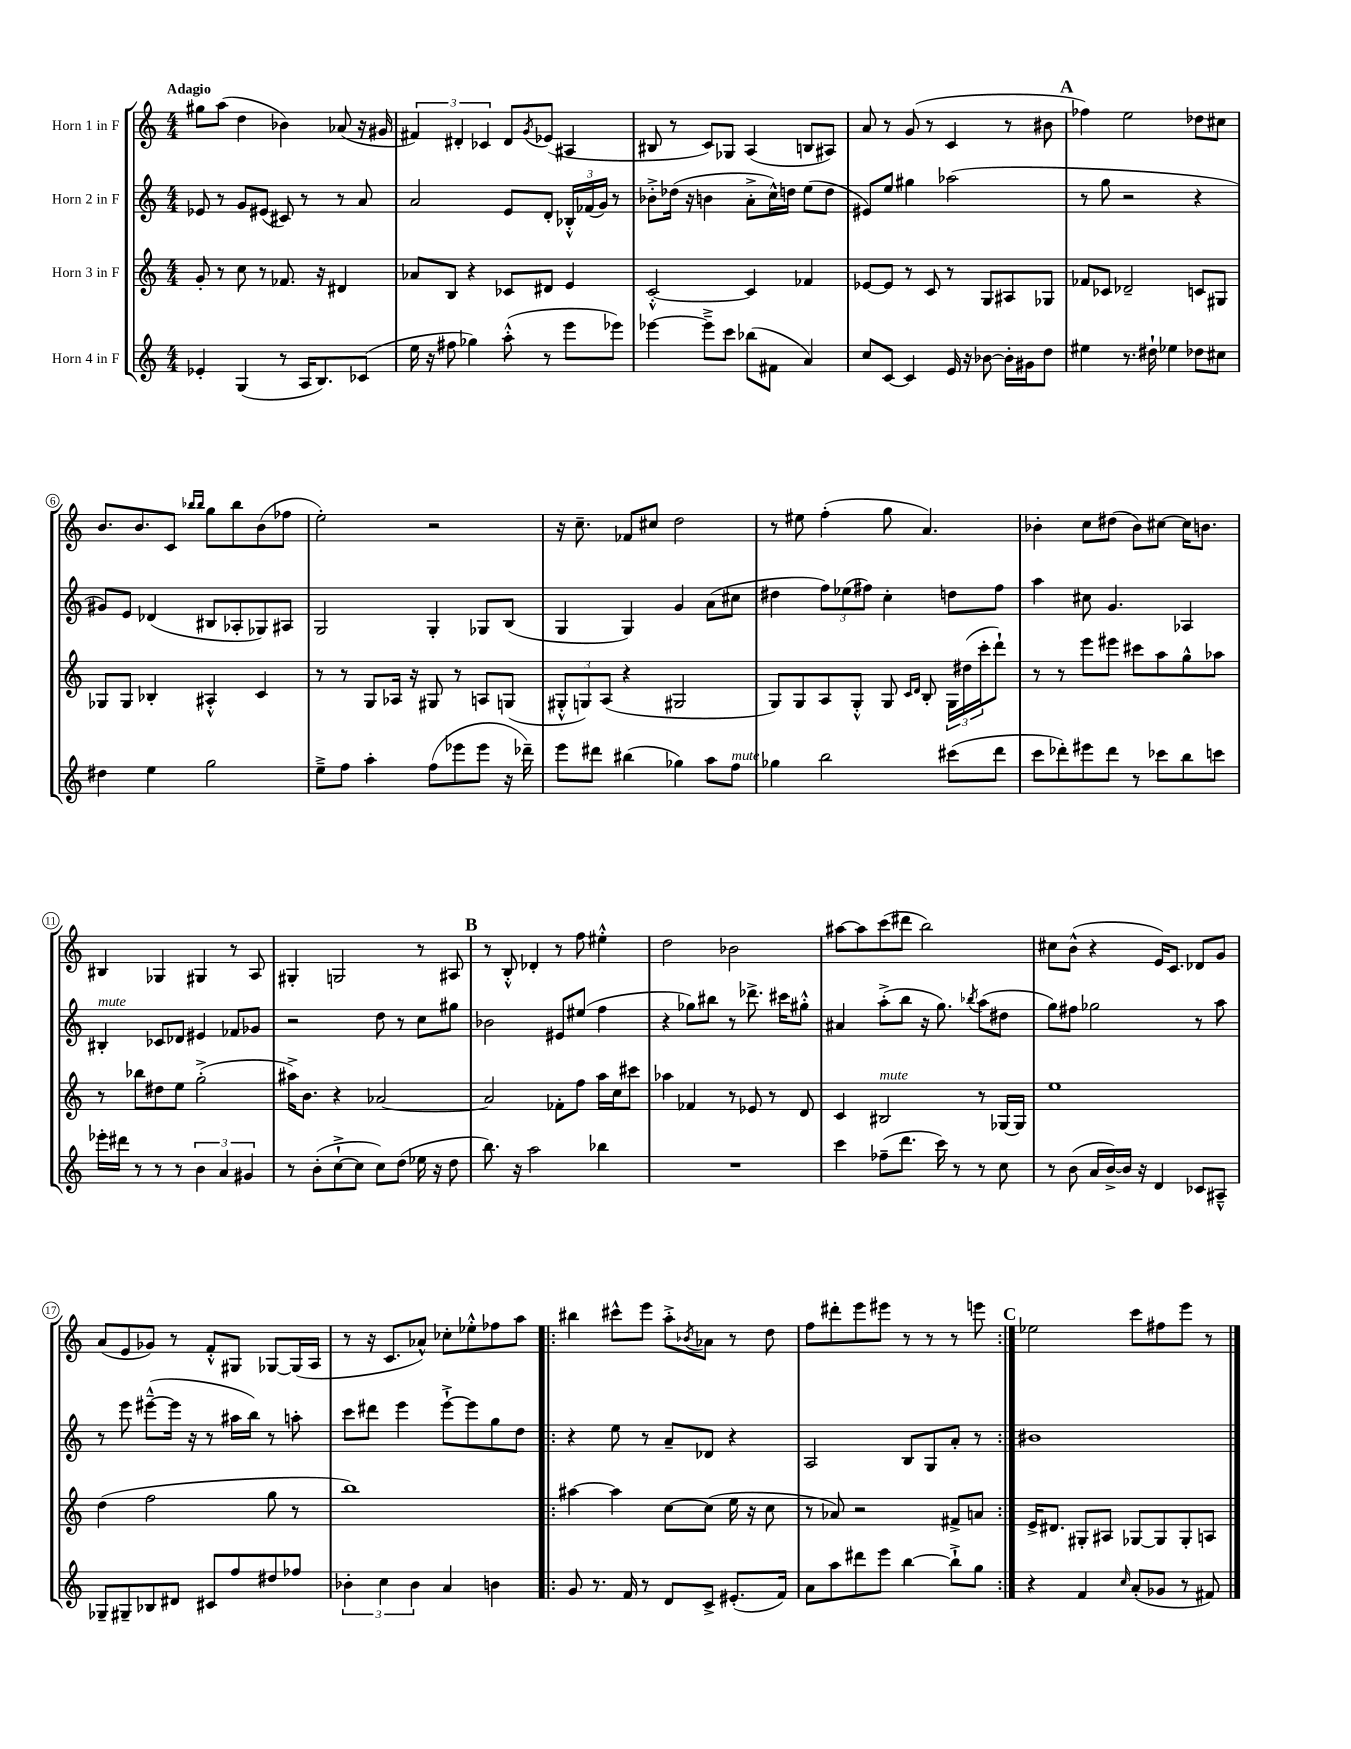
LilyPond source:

<<
\new StaffGroup <<
\new Staff = "s0" \with { instrumentName = "Horn 1 in F" } {
    \clef treble \key c \major \numericTimeSignature \time 4/4 \tempo "Adagio"
    gis''8 a''8( d''4 bes'4) aes'8( r16 gis'16 |
    \tuplet 3/2 { fis'4) dis'4-. ces'4 } dis'8 \acciaccatura { g'8 } ees'8( ais4 |
    bis8 r8 c'8) ges8 a4( b8 ais8) |
    a'8 r8 g'8( r8 c'4 r8 bis'8 |
    \mark \markup { \bold "A" } fes''4) e''2 des''8 cis''8 |
    b'8. b'8. c'8 \grace { bes''16 bes''16 } g''8 bes''8 b'8( fes''8 |
    e''2-.) r2 |
    r16 c''8.-- fes'8 cis''8 d''2 |
    r8 eis''8 f''4-.( g''8 a'4.) |
    bes'4-. c''8 dis''8( bes'8) cis''8~ cis''16 b'8. |
    bis4 ges4 gis4 r8 a8 |
    gis4-. g2 r8 ais8 |
    \mark \markup { \bold "B" } r8 b8-.-^ des'4-. r8 f''8 eis''4-.-^ |
    d''2 bes'2 |
    ais''8~ ais''8 c'''8( dis'''8 b''2) |
    cis''8 b'8-^( r4 e'16) c'8. des'8 g'8 |
    a'8( e'8 ges'8) r8 f'8-.-^ gis8 ges8~ ges16( a16 |
    r8 r16 c'8. aes'8-^) ces''8-. ees''8-.-^ fes''8 a''8 |
    \repeat volta 2 { bis''4 cis'''8-^ e'''8 a''8-.-> \acciaccatura { bes'8 } aes'8 r8 d''8 |
    f''8 dis'''8-. e'''8 eis'''8 r8 r8 r8 e'''8 | }
    \mark \markup { \bold "C" } ees''2 c'''8 fis''8 e'''8 r8 \bar "|." |
}
\new Staff = "s1" \with { instrumentName = "Horn 2 in F" } {
    \clef treble \key c \major \numericTimeSignature \time 4/4
    ees'8 r8 g'8 eis'8( cis'8) r8 r8 a'8 |
    a'2 e'8 d'8-. \tuplet 3/2 { bes16-.-^ fes'16( g'16) } r8 |
    bes'8-.-> des''16( r16 b'4 a'8-.-> c''16-^) d''16 e''8( d''8 |
    eis'8) e''8 gis''4 aes''2( |
    \mark \markup { \bold "A" } r8 g''8 r2 r4 |
    gis'8) e'8 des'4( bis8 aes8-. ges8) ais8 |
    g2 g4-. ges8 b8( |
    g4 g4) g'4 a'8( cis''8 |
    dis''4 \tuplet 3/2 { f''8) ees''8( fis''8) } c''4-. d''8 fis''8 |
    a''4 cis''8 g'4. aes4 |
    bis4-.^\markup { \italic "mute" } ces'8 des'8 eis'4 fes'8 ges'8 |
    r2 d''8 r8 c''8 gis''8 |
    \mark \markup { \bold "B" } bes'2 eis'8 eis''8( f''4 |
    r4 ges''8) bis''8 r8 des'''8.-> cis'''16 gis''8-.-^ |
    ais'4 a''8-.->( b''8 r16 g''8.) \acciaccatura { bes''8 } a''8( dis''8 |
    g''8) fis''8 ges''2 r8 a''8 |
    r8 e'''8 eis'''8~---^( eis'''16 r16 r8 ais''16 b''16) r8 a''8-. |
    c'''8 dis'''8 e'''4 e'''8~-!-> e'''8 g''8 d''8 |
    \repeat volta 2 { r4 e''8 r8 a'8-- des'8 r4 |
    a2 b8 g8 a'8-. r8 | }
    \mark \markup { \bold "C" } bis'1 \bar "|." |
}
\new Staff = "s2" \with { instrumentName = "Horn 3 in F" } {
    \clef treble \key c \major \numericTimeSignature \time 4/4
    g'8-. r8 c''8 r8 fes'8. r16 dis'4 |
    aes'8 b8 r4 ces'8 dis'8 e'4 |
    c'2~-.-^ c'4 fes'4 |
    ees'8~ ees'8 r8 c'8 r8 g8 ais8 ges8 |
    \mark \markup { \bold "A" } fes'8 ces'8 des'2-- c'8 gis8 |
    ges8 ges8 bes4-. ais4-.-^ c'4 |
    r8 r8 g8 aes16 r16 gis8 r8 a8 g8( |
    \tuplet 3/2 { gis8-.-^ g8) a8( } r4 gis2 |
    g8) g8 a8 g8-.-^ g8 \grace { c'16 d'16 } b8-. \tuplet 3/2 { g16 dis''16( c'''16-. } d'''8-!) |
    r8 r8 e'''8 eis'''8 cis'''8 a''8 g''8-^ aes''8 |
    r8 bes''8 dis''8 e''8 g''2-.->( |
    ais''16->) b'8. r4 aes'2~ |
    \mark \markup { \bold "B" } aes'2 fes'8-. f''8 a''16 c''16 cis'''8 |
    aes''4 fes'4 r8 ees'8 r8 d'8 |
    c'4 bis2^\markup { \italic "mute" } r8 ges16~ ges16 |
    e''1 |
    d''4( f''2 g''8 r8 |
    b''1) |
    \repeat volta 2 { ais''4~ ais''4 c''8~ c''8( e''16 r16 c''8 |
    r8 aes'8) r2 fis'8-> a'8 | }
    \mark \markup { \bold "C" } e'16-> dis'8. gis8-. ais8 ges8~ ges8 ges8-. a8 \bar "|." |
}
\new Staff = "s3" \with { instrumentName = "Horn 4 in F" } {
    \clef treble \key c \major \numericTimeSignature \time 4/4
    ees'4-. g4( r8 a16 b8.) ces'8( |
    e''16 r16 fis''8 ges''4) a''8-.-^( r8 e'''8 ees'''8) |
    ees'''4~ ees'''8---> c'''8 bes''8( fis'8 a'4) |
    c''8 c'8~ c'4 e'16 r16 bes'8~ bes'16-. gis'16 d''8 |
    \mark \markup { \bold "A" } eis''4 r8. dis''16-! ees''4 des''8 cis''8 |
    dis''4 e''4 g''2 |
    e''8---> f''8 a''4-. f''8( ees'''8 ees'''8 r16 des'''16--) |
    e'''8 dis'''8 bis''4( ges''4) a''8 f''8^\markup { \italic "mute" } |
    ges''4 b''2 cis'''8( d'''8 |
    c'''8 des'''8-.) eis'''8 des'''8 r8 ces'''8 b''8 c'''8 |
    ees'''16-. dis'''16 r8 r8 r8 \tuplet 3/2 { b'4 a'4 gis'4 } |
    r8 b'8-.( c''8~-!-> c''8 c''8) d''8( ees''16 r16 d''8 |
    \mark \markup { \bold "B" } b''8.) r16 a''2 bes''4 |
    R1 |
    c'''4 fes''8--( d'''8. c'''16) r8 r8 c''8 |
    r8 b'8( a'16 b'16~->) b'16 r16 d'4 ces'8 ais8---^ |
    ges8-- gis8-- bes8 dis'8 cis'8 f''8 dis''8 fes''8 |
    \tuplet 3/2 { bes'4-. c''4 bes'4 } a'4 b'4 |
    \repeat volta 2 { g'8 r8. f'16 r8 d'8 c'8-> eis'8.-.( f'16) |
    a'8 a''8 dis'''8 e'''8 b''4~ b''8-!-> g''8 | }
    \mark \markup { \bold "C" } r4 f'4 \grace { c''16 } a'8-.( ges'8 r8 fis'8) \bar "|." |
}
>>
>>
\layout { \context { \Score \override BarNumber.stencil = #(make-stencil-circler 0.1 0.3 ly:text-interface::print) } }
